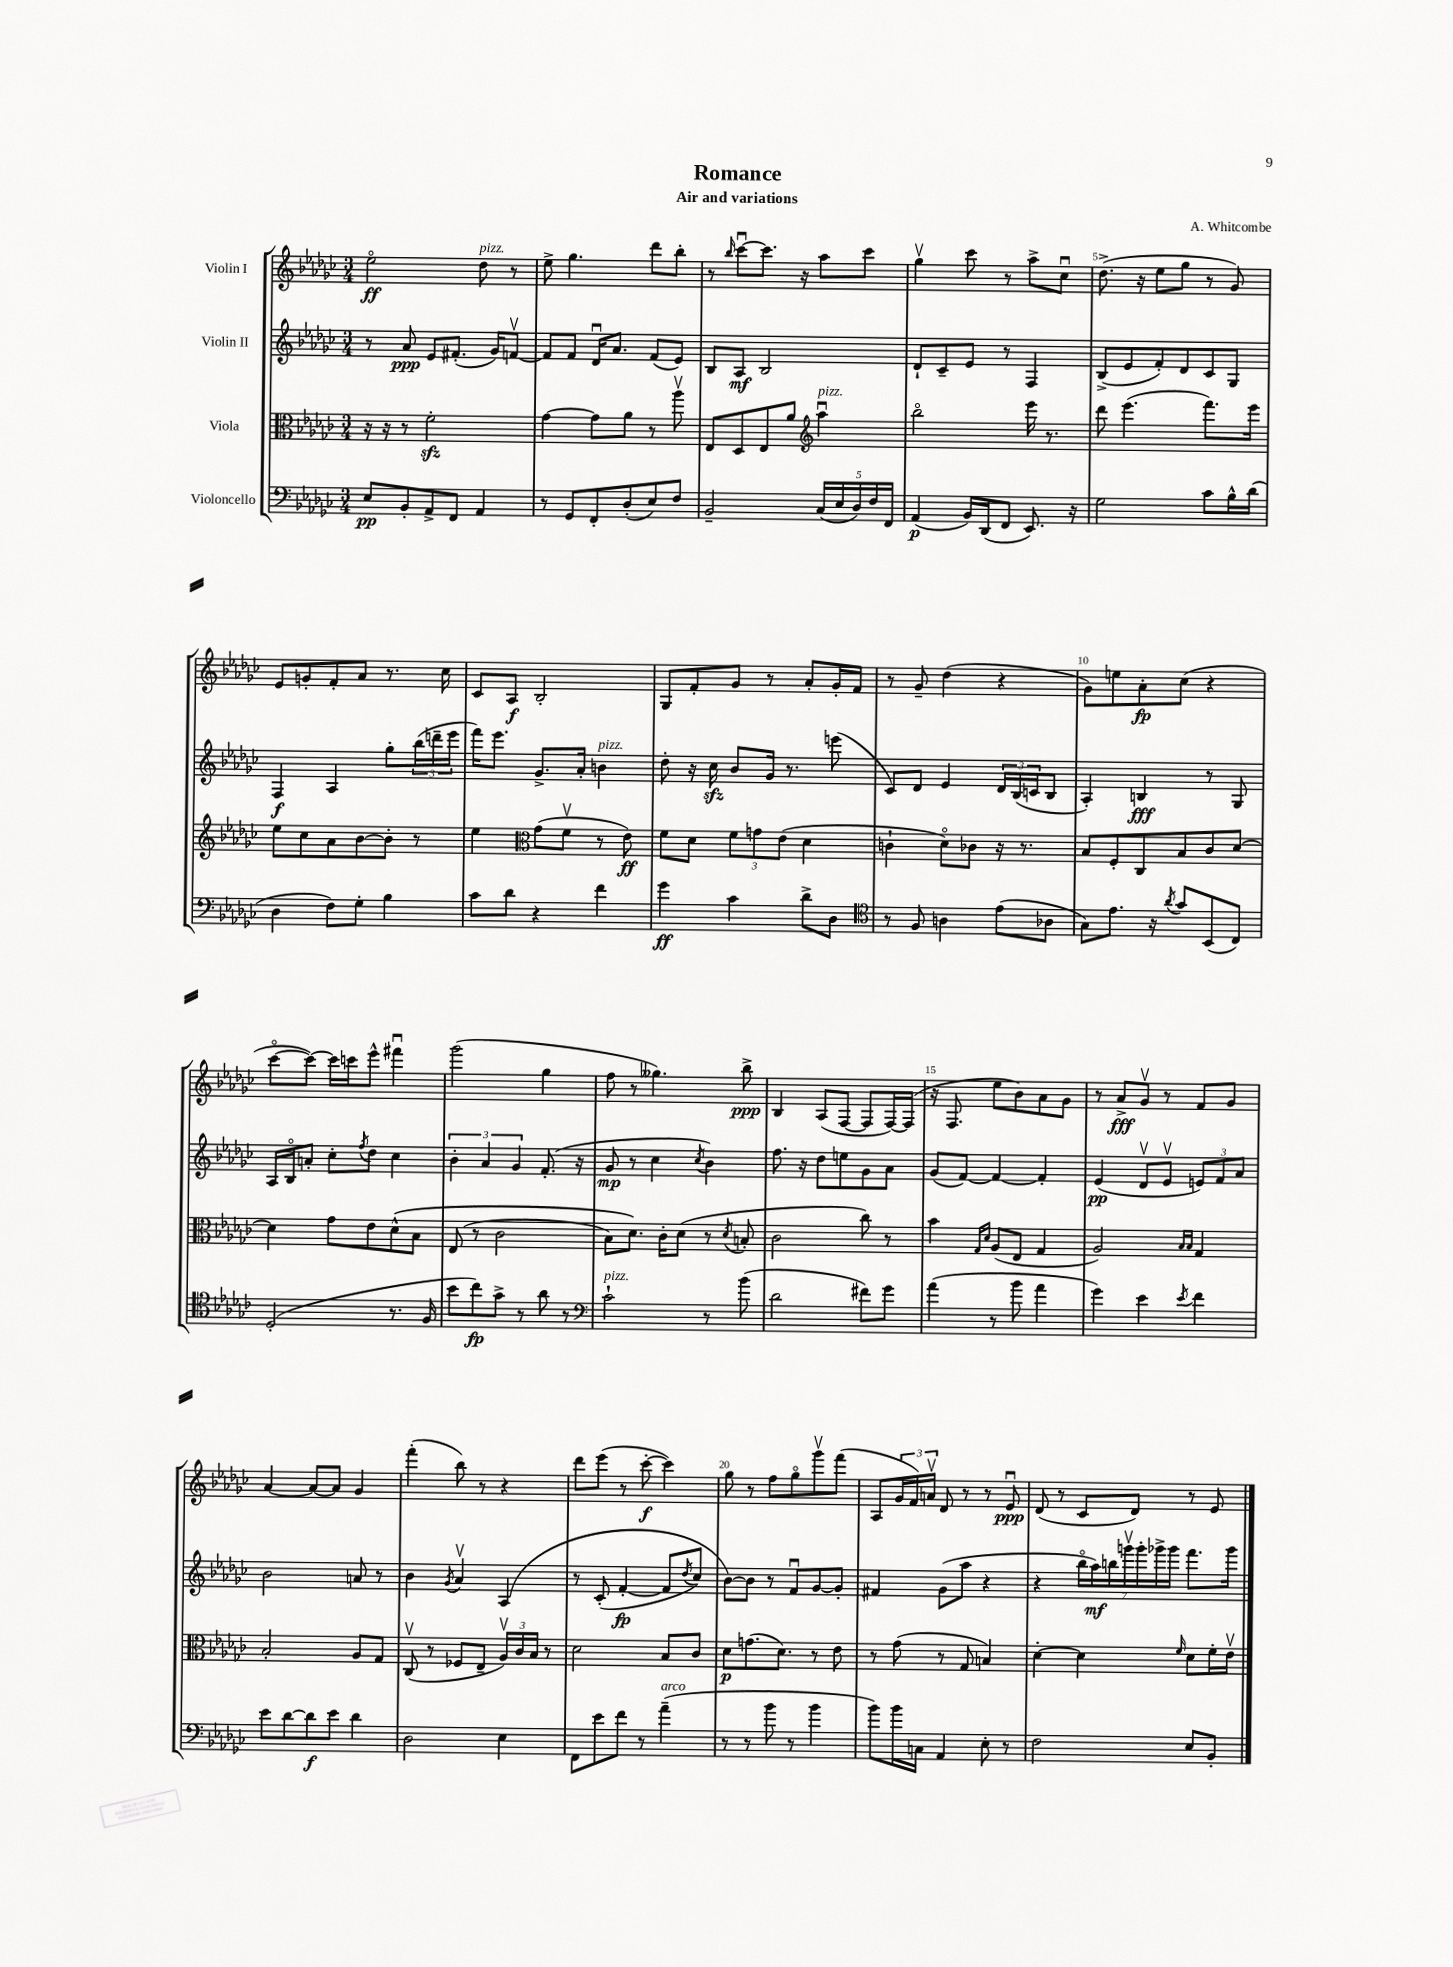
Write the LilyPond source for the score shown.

\header { title = "Romance" composer = "A. Whitcombe" subtitle = "Air and variations" }
<<
\new StaffGroup <<
\new Staff = "s0" \with { instrumentName = "Violin I" } {
    \clef treble \key ges \major \numericTimeSignature \time 3/4
    ees''2\flageolet\ff des''8^\markup { \italic "pizz." } r8 |
    ees''8-> ges''4. des'''8 bes''8-. |
    r8 \grace { bes''16 } ces'''8~\downbow ces'''8. r16 aes''8 ces'''8 |
    ges''4\upbow ces'''8 r8 aes''8-> ces''8\downbow |
    des''8.->( r16 ees''8 ges''8 r8 ges'8) |
    ees'8 g'8-. f'8-. aes'8 r8. ces''16 |
    ces'8 aes8\f bes2-. |
    ges8 f'8-. ges'8 r8 aes'8-. ges'16-. f'16 |
    r8 ges'8-- des''4( r4 |
    ges'8) e''8 aes'8-.\fp ces''8( r4 |
    ces'''8~\flageolet ces'''8~) ces'''16 c'''16 ees'''8-^ fis'''4\downbow |
    ges'''2( ges''4 |
    f''8 r8 geses''4.) bes''8->\ppp |
    bes4 aes8( f8~ f8 f16~) f16( |
    r16 f8. ees''8 bes'8) aes'8 ges'8 |
    r8 aes'8->\fff ges'8\upbow r8 f'8 ges'8 |
    aes'4~ aes'8~ aes'8 ges'4 |
    f'''4-.( bes''8) r8 r4 |
    des'''8 ees'''8( r8 ces'''8~-.\f ces'''4) |
    ges''8 r8 f''8 ges''8\flageolet ges'''8\upbow f'''8( |
    aes8 \tuplet 3/2 { ges'16 f'16) a'16\upbow } des'8 r8 r8 ees'8\downbow\ppp |
    des'8( r8 ces'8 des'8) r8 ees'8 \bar "|." |
}
\new Staff = "s1" \with { instrumentName = "Violin II" } {
    \clef treble \key ges \major \numericTimeSignature \time 3/4
    r8 aes'8\ppp ees'8 fis'8.-.( ges'16) f'8~\upbow |
    f'8 f'8 des'16\downbow aes'8. f'8( ees'8) |
    bes8 aes8\mf bes2 |
    des'8-! ces'8-- ees'8 r8 f4 |
    bes8->( ees'8 f'8-.) des'8 ces'8 ges8 |
    f4\f aes4 ges''8-. \tuplet 3/2 { bes''16( d'''16-- ees'''16 } |
    f'''16) ees'''8. ges'8.-> aes'16-. b'4^\markup { \italic "pizz." } |
    des''8-. r16 ces''16\sfz bes'8 ges'16 r8. e'''8( |
    ces'8) des'8 ees'4 \tuplet 3/2 { des'16 bes16( c'16 } bes8 |
    aes4-.) b4\fff r8 ges8 |
    aes16 bes16\flageolet a'8-. ces''8-. \acciaccatura { f''8 } des''8 ces''4 |
    \tuplet 3/2 { bes'4-. aes'4 ges'4 } f'8.-.( r16 |
    ges'8\mp r8 ces''4 \acciaccatura { ces''8 } bes'4) |
    f''8. r16 des''8 e''8 ges'8 aes'8 |
    ges'8( f'8~) f'4~ f'4-. |
    ees'4\pp( des'8\upbow ees'8\upbow \tuplet 3/2 { e'8) f'8 aes'8 } |
    bes'2 a'8 r8 |
    bes'4 \acciaccatura { ges'8 } aes'4\upbow aes4\( |
    r8 ces'8-.( f'4~-.\fp f'8 \acciaccatura { des''8 } ces''8) |
    bes'8~\) bes'8 r8 f'8\downbow ges'8~ ges'8-. |
    fis'4 ges'8( aes''8 r4 |
    r4 \tuplet 7/4 { bes''16\flageolet aes''16\mf) b''16 g'''16\upbow g'''16-. ges'''16-> ges'''16 } f'''8. ges'''16 \bar "|." |
}
\new Staff = "s2" \with { instrumentName = "Viola" } {
    \clef alto \key ges \major \numericTimeSignature \time 3/4
    r16 r16 r8 f'2-.\sfz |
    ges'4~ ges'8 aes'8 r8 aes''8\upbow |
    ees8 des8 ees8 aes'8 \clef treble aes''4\downbow^\markup { \italic "pizz." } |
    bes''2\flageolet ees'''16 r8. |
    des'''8 ees'''4.( f'''8.) ees'''16 |
    ees''8 ces''8 aes'8 bes'8~ bes'8-. r8 |
    ees''4 \clef alto ges'8( f'8\upbow r8 ees'8\ff) |
    f'8 des'8 \tuplet 3/2 { f'8 g'8 ees'8( } des'4 |
    c'4-! des'8\flageolet) ces'8 r16 r8. |
    bes8 f8-. ces8 bes8 ces'8 des'8~ |
    des'4 ges'8 ees'8 des'8-^\( bes8 |
    ees8( r8 ces'2 |
    bes8) des'8.\) ces'16-. des'8( r8 \acciaccatura { des'8 } b8-. |
    ces'2 ces''8) r8 |
    bes'4 \grace { ges16 des'16 } aes8( ees8 ges4 |
    aes2) \grace { bes16 bes16 } ges4 |
    bes2-. aes8 ges8 |
    ces8\upbow( r8 fes8 ees8-- \tuplet 3/2 { aes16\upbow) ces'16 bes16 } r8 |
    des'2 bes8 ces'8 |
    des'8\p g'8.( des'8.) r8 ees'8 |
    r8 ges'8( r8 ges8 b4) |
    des'4~-. des'4 \grace { f'16 } des'8 f'16-. ees'16\upbow \bar "|." |
}
\new Staff = "s3" \with { instrumentName = "Violoncello" } {
    \clef bass \key ges \major \numericTimeSignature \time 3/4
    ees8\pp bes,8-. aes,8-> f,8 aes,4 |
    r8 ges,8 f,8-. des8-.( ees8) f8 |
    bes,2-- \tuplet 5/4 { ces16( ees16 des16) f16 f,16 } |
    aes,4\p( bes,16) des,16( f,8 ees,8.) r16 |
    ges2 ces'8 bes16-^ des'16( |
    des4 f8) ges8-. bes4 |
    ces'8 des'8 r4 f'4 |
    ges'4\ff ces'4 des'8-> des8 |
    \clef tenor r8 f8 a4 ees'8( aes8 |
    ges8) ees'8. r16 \acciaccatura { aes'8 } ges'8 bes,8( ces8) |
    des2-.( r8. f16 |
    bes'8 ces''8\fp) ges'8-> r8 aes'8 r8 |
    \clef bass ces'2-!^\markup { \italic "pizz." } r8 bes'8( |
    des'2 fis'8) ges'8 |
    aes'4( r8 bes'8 aes'4 |
    ges'4) ees'4 \acciaccatura { ees'8 } f'4 |
    ees'8 des'8~ des'8\f ees'8 des'4 |
    des2 ees4 |
    f,8 ees'8 f'8 r8 aes'4--^\markup { \italic "arco" }( |
    r8 r8 bes'8 r8 bes'4 |
    bes'8) bes'16 c16 aes,4 ees8-. r8 |
    f2 ees8 bes,8-. \bar "|." |
}
>>
>>
\layout { \context { \Score \override BarNumber.break-visibility = ##(#f #t #t) barNumberVisibility = #(every-nth-bar-number-visible 5) } }
